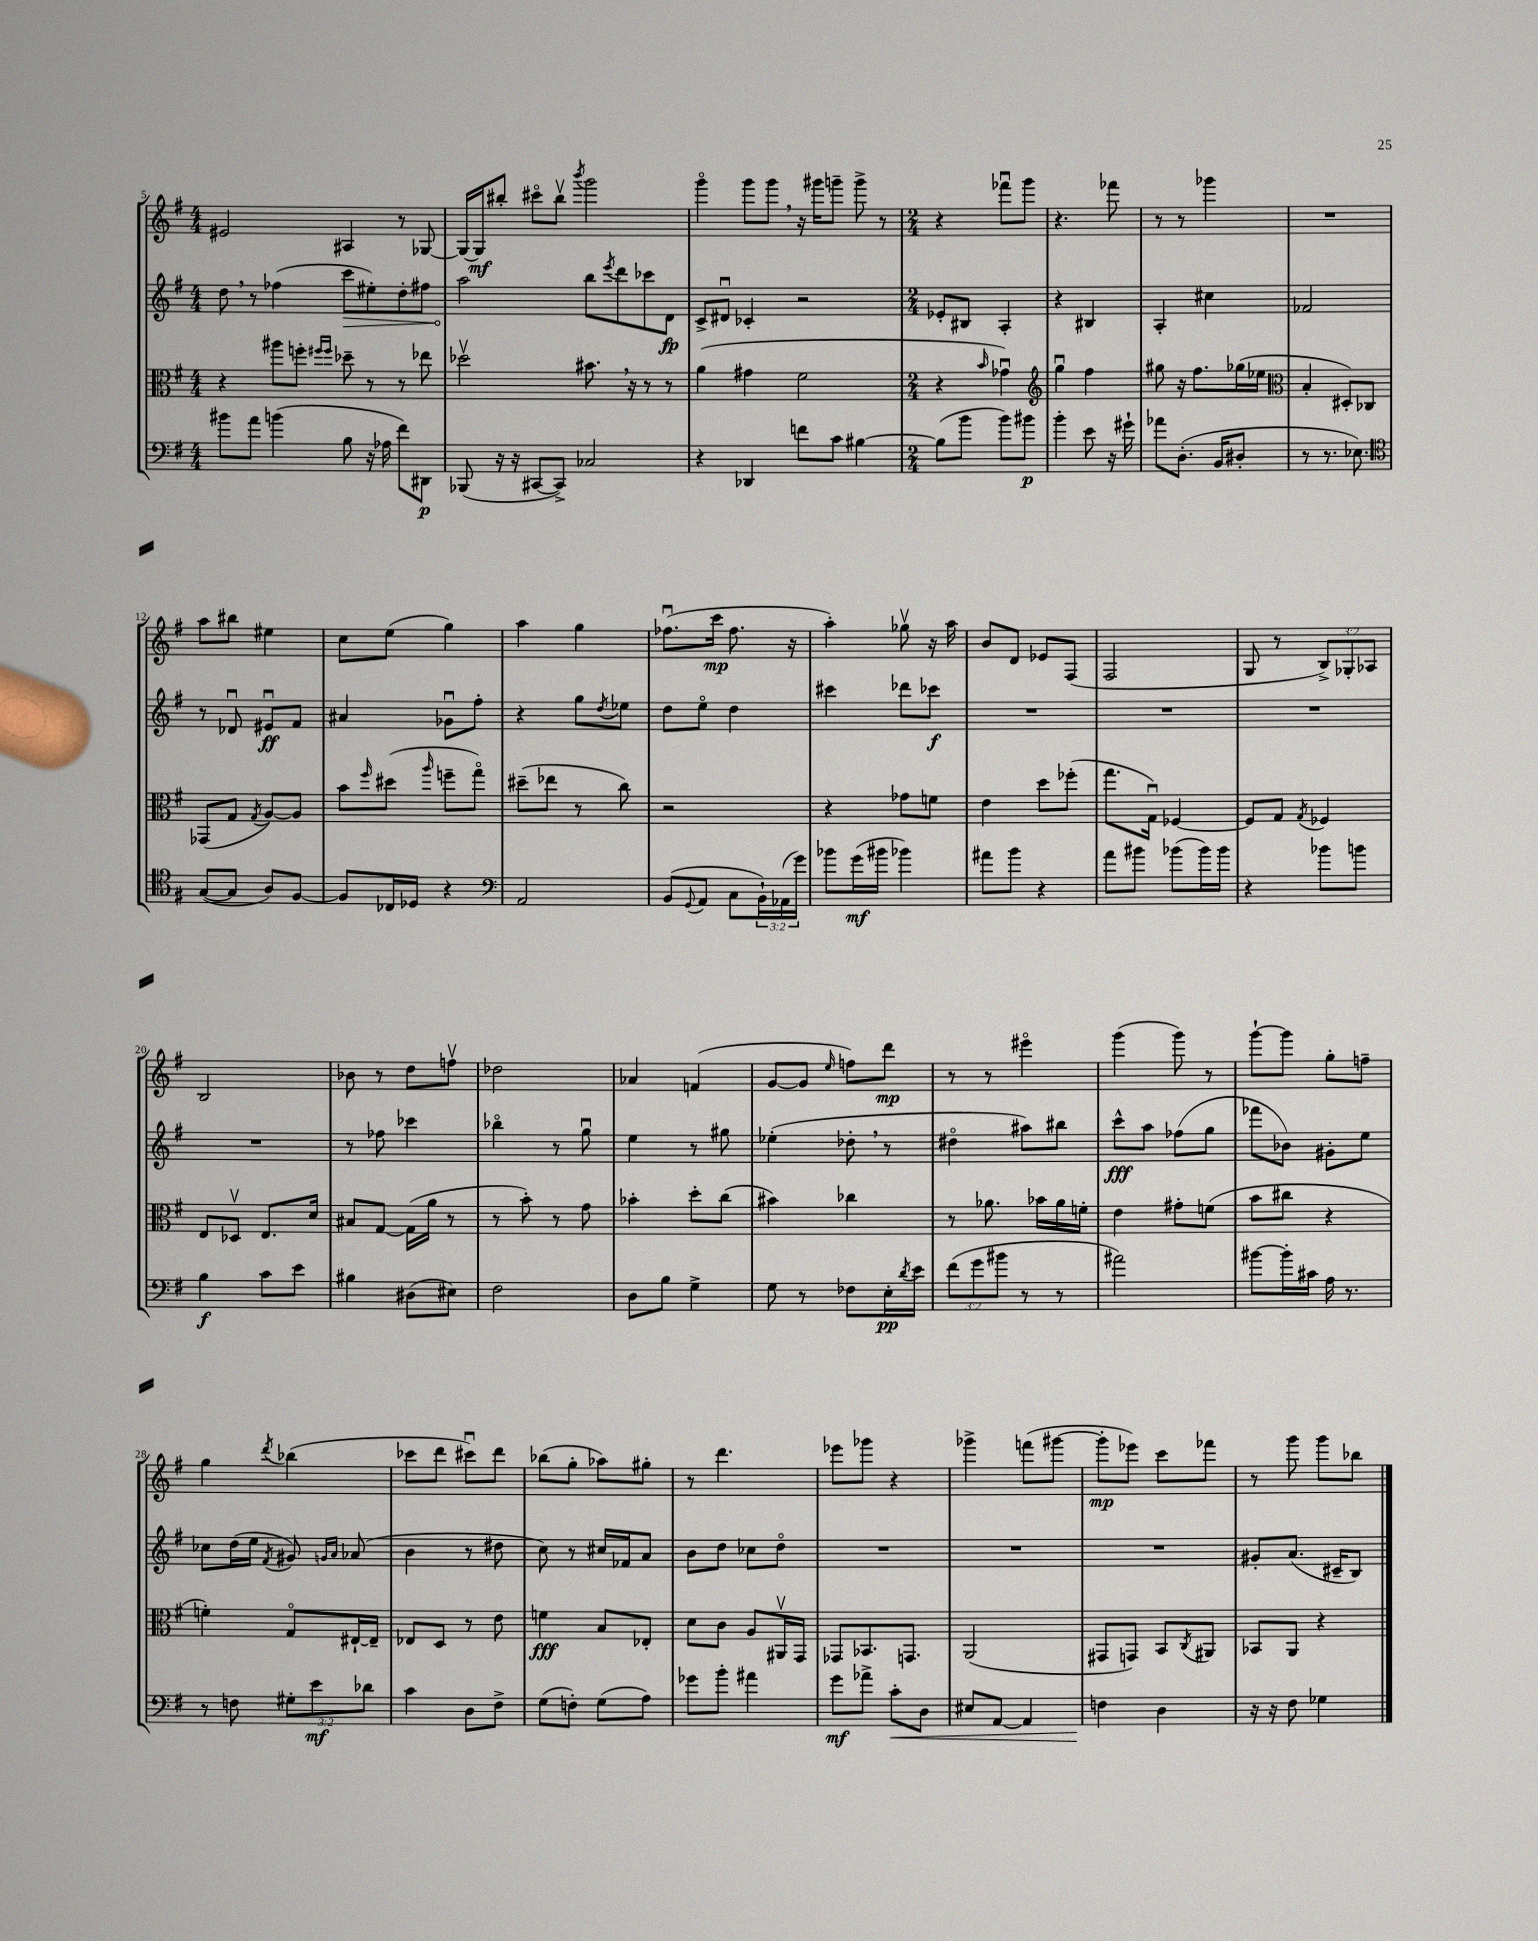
<<
\new StaffGroup <<
\new Staff = "s0" {
    \clef treble \key g \major \numericTimeSignature \time 4/4 \override Staff.TupletNumber.text = #tuplet-number::calc-fraction-text
    eis'2 ais4 r8 ges8~ |
    ges16~ ges16\mf bis''8-. cis'''8\flageolet bis''8\upbow \acciaccatura { b'''8 } g'''2 |
    g'''4\flageolet g'''8 g'''8 \breathe r16 gis'''16 g'''8-- g'''8-> r8 |
    \numericTimeSignature \time 2/4 r4 fes'''8\downbow g'''8 |
    r4. fes'''8 |
    r8 r8 ges'''4 |
    R2 |
    a''8 bis''8 eis''4 |
    c''8 e''8( g''4) |
    a''4 g''4 |
    fes''8.\downbow( c'''16\mp fes''8. r16 |
    a''4-.) ges''8\upbow r16 a''16 |
    b'8 d'8 ees'8 fis8( |
    fis2 |
    g8 r8 \tuplet 3/2 { b8->) ges8-. aes8 } |
    b2 |
    bes'8 r8 d''8 f''8\upbow |
    des''2 |
    aes'4 f'4( |
    g'8~ g'8 \grace { e''16 } f''8) d'''8\mp |
    r8 r8 eis'''4\flageolet |
    g'''4( g'''8) r8 |
    g'''8~-! g'''8 g''8-. f''8-- |
    g''4 \acciaccatura { d'''8 } bes''4( |
    ces'''8 d'''8 cis'''8\downbow) d'''8 |
    bes''8( g''8-. aes''8) gis''8-. |
    r8 d'''4. |
    ees'''8 ges'''8 r4 |
    ges'''4-> f'''8( gis'''8~ |
    gis'''8-.\mp ees'''8) c'''8 fes'''8 |
    r8 g'''8 g'''8 bes''8 \bar "|." |
}
\new Staff = "s1" {
    \clef treble \key g \major \numericTimeSignature \time 4/4
    d''8 \breathe r8 fes''4( \once \override Hairpin.circled-tip = ##t c'''8\> eis''8-.) d''8-. fis''8 |
    a''2\! b''8 \acciaccatura { e'''8 } d'''8 ces'''8 d'8\fp |
    c'8-> dis'8\downbow ces'4-. r2 |
    \numericTimeSignature \time 2/4 ees'8-. bis8 a4-. |
    r4 bis4 |
    a4-. cis''4 |
    fes'2 |
    r8 des'8\downbow eis'8\downbow\ff fis'8 |
    ais'4 ges'8\downbow fis''8-. |
    r4 g''8 \acciaccatura { d''8 } ees''8 |
    d''8 e''8\flageolet d''4 |
    cis'''4 des'''8 ces'''8\f |
    R2 |
    R2 |
    R2 |
    R2 |
    r8 fes''8 ces'''4 |
    bes''4\flageolet r8 g''8\downbow |
    e''4 r8 gis''8 |
    ees''4-.( des''8-. \breathe r8 |
    dis''4\flageolet ais''8) bis''8 |
    c'''8-^\fff a''8 fes''8( g''8 |
    fes'''8 bes'8) gis'8-. e''8 |
    ces''8 d''16( e''16 \acciaccatura { fis'8 } gis'8) \grace { g'16 a'16 } aes'8( |
    b'4 r8 dis''8 |
    c''8) r8 cis''16 fes'16 a'8 |
    b'8 d''8 ces''8 d''8\flageolet |
    R2 |
    R2 |
    R2 |
    gis'8-. a'8.( cis'16-- b8) \bar "|." |
}
\new Staff = "s2" {
    \clef alto \key g \major \numericTimeSignature \time 4/4
    r4 ais''8 f''8-. \grace { fis''16 fis''16 } des''8-- r8 r8 ees''8 |
    des''2\upbow bis'8. \breathe r16 r8 r8 |
    a'4( gis'4 fis'2 |
    \numericTimeSignature \time 2/4 r4 \grace { b'16 } ges'4\downbow) |
    \clef treble g''4\downbow fis''4 |
    gis''8 r16 fis''8. ges''16( ees''16 |
    \clef alto b4-. dis8-.) ces8 |
    ges,8( g8 \acciaccatura { g8 } a8~) a8 |
    b'8 \grace { fis''16 } dis''8( \grace { a''16 } f''8-- g''8\flageolet) |
    dis''8--( ees''8 r8 c''8) |
    r2 |
    r4 ges'8 f'8 |
    e'4 d''8 fes''8-.( |
    g''8. g16\downbow) fes4~ |
    fes8 g8 \acciaccatura { g8 } fes4 |
    e8 des8\upbow e8. d'16 |
    bis8 g8~ g16( a'16 r8 |
    r8 b'8-.) r8 g'8 |
    bes'4-. d''8-. c''8( |
    bis'4) ces''4 |
    r8 aes'8. bes'16 aes'16 f'16-. |
    e'4 gis'8-. f'8( |
    b'8 cis''8 r4 |
    f'4-.) g8\flageolet eis16~-! eis16-- |
    ees8 d8 r8 e'8 |
    f'4\fff b8 ees8-. |
    d'8 c'8 a8 ais,16\upbow g,16 |
    ges,8 bes,8. g,8. |
    a,2( |
    gis,8 g,8) b,8 \acciaccatura { c8 } ais,8 |
    bes,8 a,8 r4 \bar "|." |
}
\new Staff = "s3" {
    \clef bass \key g \major \numericTimeSignature \time 4/4 \override Staff.TupletNumber.text = #tuplet-number::calc-fraction-text
    bis'8 a'8 b'4( b8 r16 aes16 fis'8) dis,8\p |
    bes,,8( r16 r16 cis,8~ cis,8->) ces2 |
    r4 des,4 f'8 c'8 bis4~ |
    \numericTimeSignature \time 2/4 bis8( b'8 b'8) bis'8\p |
    b'4-. e'8 r16 gis'16-! |
    aes'8 d8.-.( b,16 dis8-. |
    r8 r8. ees8.) |
    \clef tenor g8~( g8 a8) fis8~ |
    fis8 ces16 des16 r4 |
    \clef bass a,2 |
    b,8( \appoggiatura { g,8 } a,8 c8 \tuplet 3/2 { b,16-!) aes,16( g'16) } |
    bes'8 g'16\mf( bis'16 bes'4) |
    ais'8 b'8 r4 |
    a'8 bis'8 bes'8( bes'16) bes'16 |
    r4 bes'8 b'8 |
    b4\f c'8 e'8 |
    bis4 dis8( eis8) |
    fis2 |
    d8 b8 g4-> |
    g8 r8 fes8 e16-.\pp \acciaccatura { d'8 } e'16 |
    \tuplet 3/2 { fis'8( g'8 bis'8 } r8 r8 |
    ais'2) |
    bis'8~ bis'16-. cis'16 a16 r8. |
    r8 f8 \tuplet 3/2 { gis8-. e'8\mf des'8 } |
    c'4 d8 fis8-> |
    g8( f8-.) g8( a8) |
    ges'8 b'8-. ais'4 |
    g'8\mf aes'8-> c'8-.\< d8 |
    eis8 a,8~ a,4 |
    f4\! d4 |
    r16 r16 fis8 ges4 \bar "|." |
}
>>
>>
\layout { \context { \Score currentBarNumber = #5 } }
